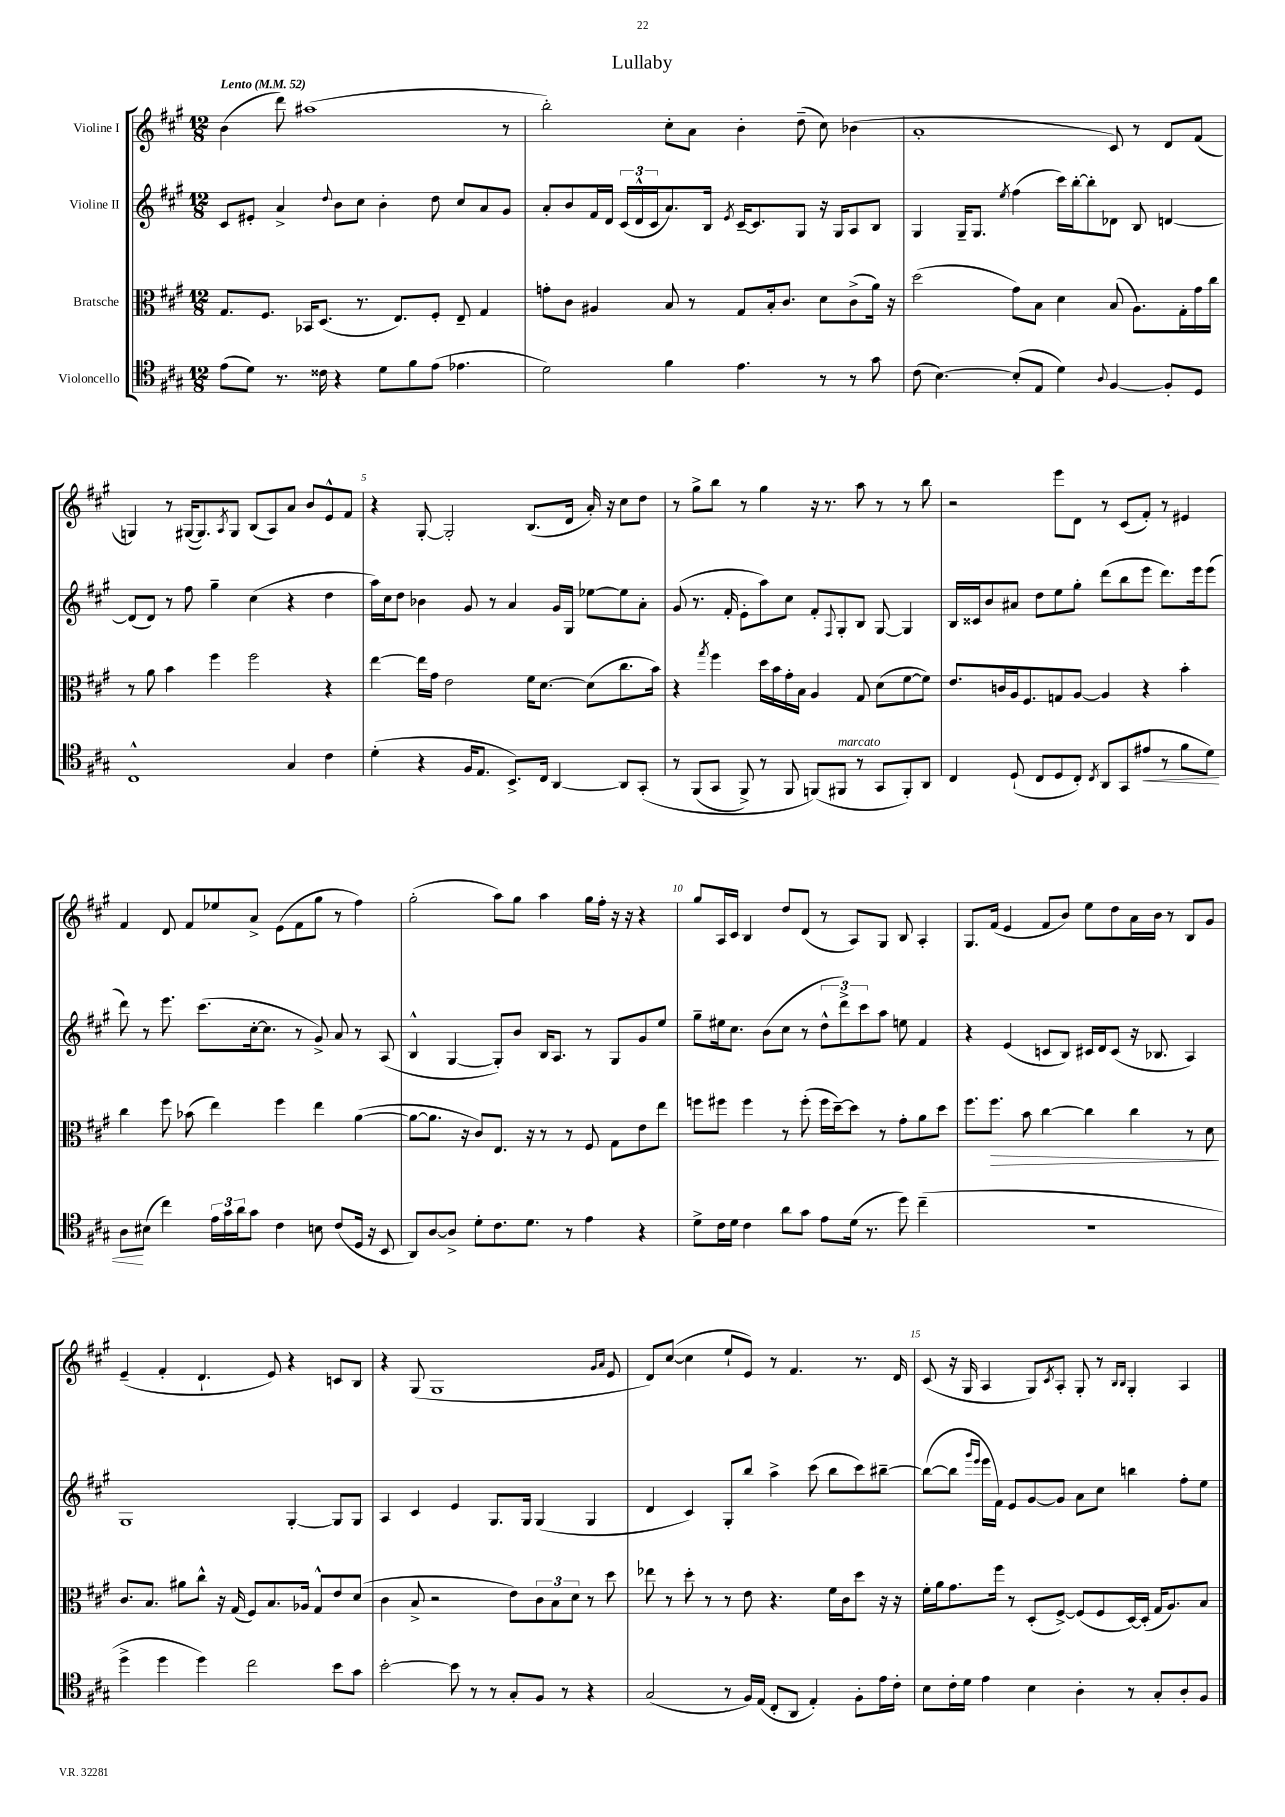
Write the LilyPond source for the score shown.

\header { title = "Lullaby" }
<<
\new StaffGroup <<
\new Staff = "s0" \with { instrumentName = "Violine I" } {
    \clef treble \key a \major \numericTimeSignature \time 12/8 \tempo "Lento" 4 = 52
    b'4( d'''8) ais''1( r8 |
    b''2-.) cis''8-. a'8 b'4-. d''8--( cis''8) bes'4( |
    a'1-. cis'8) r8 d'8 fis'8( |
    g4) r8 gis16~( gis8.) \acciaccatura { a8 } gis8 b8( a8) a'8 b'8 e'8-^ fis'8 |
    r4 gis8~-. gis2-. b8.( d'16 a'16-.) r16 cis''8 d''8 |
    r8 gis''8-> b''8 r8 gis''4 r16 r8. a''8 r8 r8 b''8 |
    r2 e'''8 d'8 r8 cis'8( fis'8-.) r8 eis'4 |
    fis'4 d'8 fis'8 ees''8 a'8-> e'8( fis'8 gis''8 r8 fis''4) |
    gis''2-.( a''8) gis''8 a''4 gis''16 fis''16-. r16 r16 r4 |
    gis''8 a16 cis'16 b4 d''8 d'8( r8 a8) gis8 b8 a4-. |
    gis8. fis'16( e'4 fis'8 b'8) e''8 d''8 a'16 b'16 r8 b8 gis'8 |
    e'4--( fis'4-. d'4.-! e'8) r4 c'8 b8 |
    r4 gis8( gis1 \grace { gis'16 a'16 } e'8 |
    d'8) cis''8~( cis''4 e''8-! e'8) r8 fis'4. r8. d'16 |
    cis'8( r16 gis16 a4 gis8) \acciaccatura { cis'8 } a8-. gis8-. r8 \grace { b16 b16 } gis4-. a4 \bar "|." |
}
\new Staff = "s1" \with { instrumentName = "Violine II" } {
    \clef treble \key a \major \numericTimeSignature \time 12/8
    cis'8 eis'8-. a'4-> \appoggiatura { d''8 } b'8 cis''8 b'4-. d''8 cis''8 a'8 gis'8 |
    a'8-. b'8 fis'16 d'16 \tuplet 3/2 { cis'16( d'16-^ cis'16 } a'8.) b16 \acciaccatura { e'8 } cis'16~-- cis'8. gis8 r16 gis16 a8 b8 |
    gis4 gis16-- gis8. \acciaccatura { e''8 } fis''4( cis'''16) b''16~-. b''8-. des'8 b8 d'4~ |
    d'8( d'8) r8 fis''8 gis''4-- cis''4( r4 d''4 |
    a''16) cis''16 d''8 bes'4 gis'8 r8 a'4 gis'16 gis16 ees''8~ ees''8 a'8-. |
    gis'8( r8. fis'16-. e'8-. a''8) cis''8 fis'8-. \appoggiatura { fis8 } gis8-. b8 gis8~ gis4 |
    b16 cisis'16 b'8 ais'8 d''8 e''8 gis''8-. d'''8( b''8 e'''8 d'''8.) e'''16 e'''8( |
    d'''8) r8 e'''8. cis'''8.( cis''16~-. cis''8. r8 gis'8->) a'8 r8 a8( |
    b4-^ gis4~ gis8-.) b'8 b16 a8. r8 gis8 gis'8 e''8 |
    gis''8-- eis''16 cis''8. b'8( cis''8 r8 \tuplet 3/2 { d''8-^ d'''8->) cis'''8 } a''8 e''8 fis'4 |
    r4 e'4( c'8 b8) cis'16 d'16 cis'8( r16 bes8. a4) |
    gis1 gis4~-. gis8 gis8 |
    a4 cis'4 e'4 gis8. gis16 gis4( gis4 |
    d'4 cis'4) gis8-. b''8 a''4-> cis'''8( b''8 cis'''8) bis''8~-- |
    bis''8~( bis''8 \grace { gis'''16 e'''16 } e'''16 fis'16) e'8 gis'8~ gis'8 a'8 cis''8 b''4 fis''8-. e''8 \bar "|." |
}
\new Staff = "s2" \with { instrumentName = "Bratsche" } {
    \clef alto \key a \major \numericTimeSignature \time 12/8
    gis8. fis8. bes,16 d8.( r8. e8.) fis8-. e8-- gis4 |
    g'8-. cis'8 ais4 b8 r8 gis8 b16-. cis'8. d'8 cis'8->( a'16) r16 |
    d''2( gis'8) b8 d'4 b8( a8.) gis16-. gis'16 cis''16 |
    r8 a'8 b'4 fis''4 fis''2 r4 |
    e''4~ e''16 gis'16 e'2 fis'16 d'8.~ d'8( cis''8. b'16) |
    r4 \acciaccatura { gis''8 } fis''4 d''16 b'16 gis'16-. b16 a4 gis8 d'8( fis'8~ fis'8) |
    e'8. c'16 a16 fis8. g8 a8~ a4 r4 b'4-. |
    cis''4 fis''8 bes'8( e''4) fis''4 e''4 a'4~( |
    a'8~ a'8. r16 cis'8) e8. r16 r8 r8 fis8 gis8 e'8 e''8 |
    f''8 fis''8 fis''4 r8 fis''8-.( fis''16 d''16~--) d''8 r8 gis'8-. a'8 d''8 |
    fis''8. fis''8.\> b'8 cis''4~ cis''4 cis''4 r8 d'8\! |
    cis'8. b8. ais'8 cis''8-^ r16 gis16( fis8) b8. aes16 gis8-^ e'8 d'8( |
    cis'4 b8-> r2 e'8) \tuplet 3/2 { cis'8 b8 d'8 } r8 d''8 |
    ees''8 r8 d''8-. r8 r8 e'8 r4. fis'16 cis'16 d''8 r16 r16 |
    fis'16-. a'16 gis'8. fis''16 r8 d8-.( fis8~->) fis8( fis8 d16~) d16-.( gis16 a8.) b8 \bar "|." |
}
\new Staff = "s3" \with { instrumentName = "Violoncello" } {
    \clef tenor \key a \major \numericTimeSignature \time 12/8
    e'8( d'8) r8. cisis'16 r4 d'8 fis'8 e'8( ees'4. |
    d'2) fis'4 e'4. r8 r8 gis'8 |
    cis'8( b4.~) b8-.( e8 d'4) \appoggiatura { a8 } fis4~ fis8-. d8 |
    cis1-^ gis4 cis'4 |
    d'4-.( r4 fis16 e8. b,8.->) cis16 a,4~ a,8 gis,8-.\( |
    r8 fis,8( gis,8 fis,8->) r8 fis,8 f,8(\) fis,8^\markup { \italic "marcato" } r8 gis,8 fis,8-.) a,8 |
    cis4 d8-!( cis8 d8 cis8-.) \acciaccatura { cis8 } a,8 gis,8( eis'8\< r8 fis'8 d'8) |
    a8\! bis8( cis''4) \tuplet 3/2 { e'16 gis'16 a'16 } gis'8 cis'4 b8 cis'8( d16 r16 b,8 |
    a,8) a8~ a8-> d'8-. cis'8. d'8. r8 e'4 r4 |
    d'8-> cis'16 d'16 cis'4 a'8 gis'8 e'8 d'16( r8. d''8) cis''4--( |
    R1. |
    d''4-> d''4 d''4) cis''2 b'8 gis'8 |
    b'2~-. b'8 r8 r8 gis8-. fis8 r8 r4 |
    gis2( r8 fis16) e16( cis8-. a,8 e4-.) fis8-. e'16 cis'16-. |
    b8 cis'16-. d'16 e'4 b4 a4-. r8 gis8-. a8-. fis8 \bar "|." |
}
>>
>>
\layout { \context { \Score \override BarNumber.break-visibility = ##(#f #t #t) barNumberVisibility = #(every-nth-bar-number-visible 5) } }
